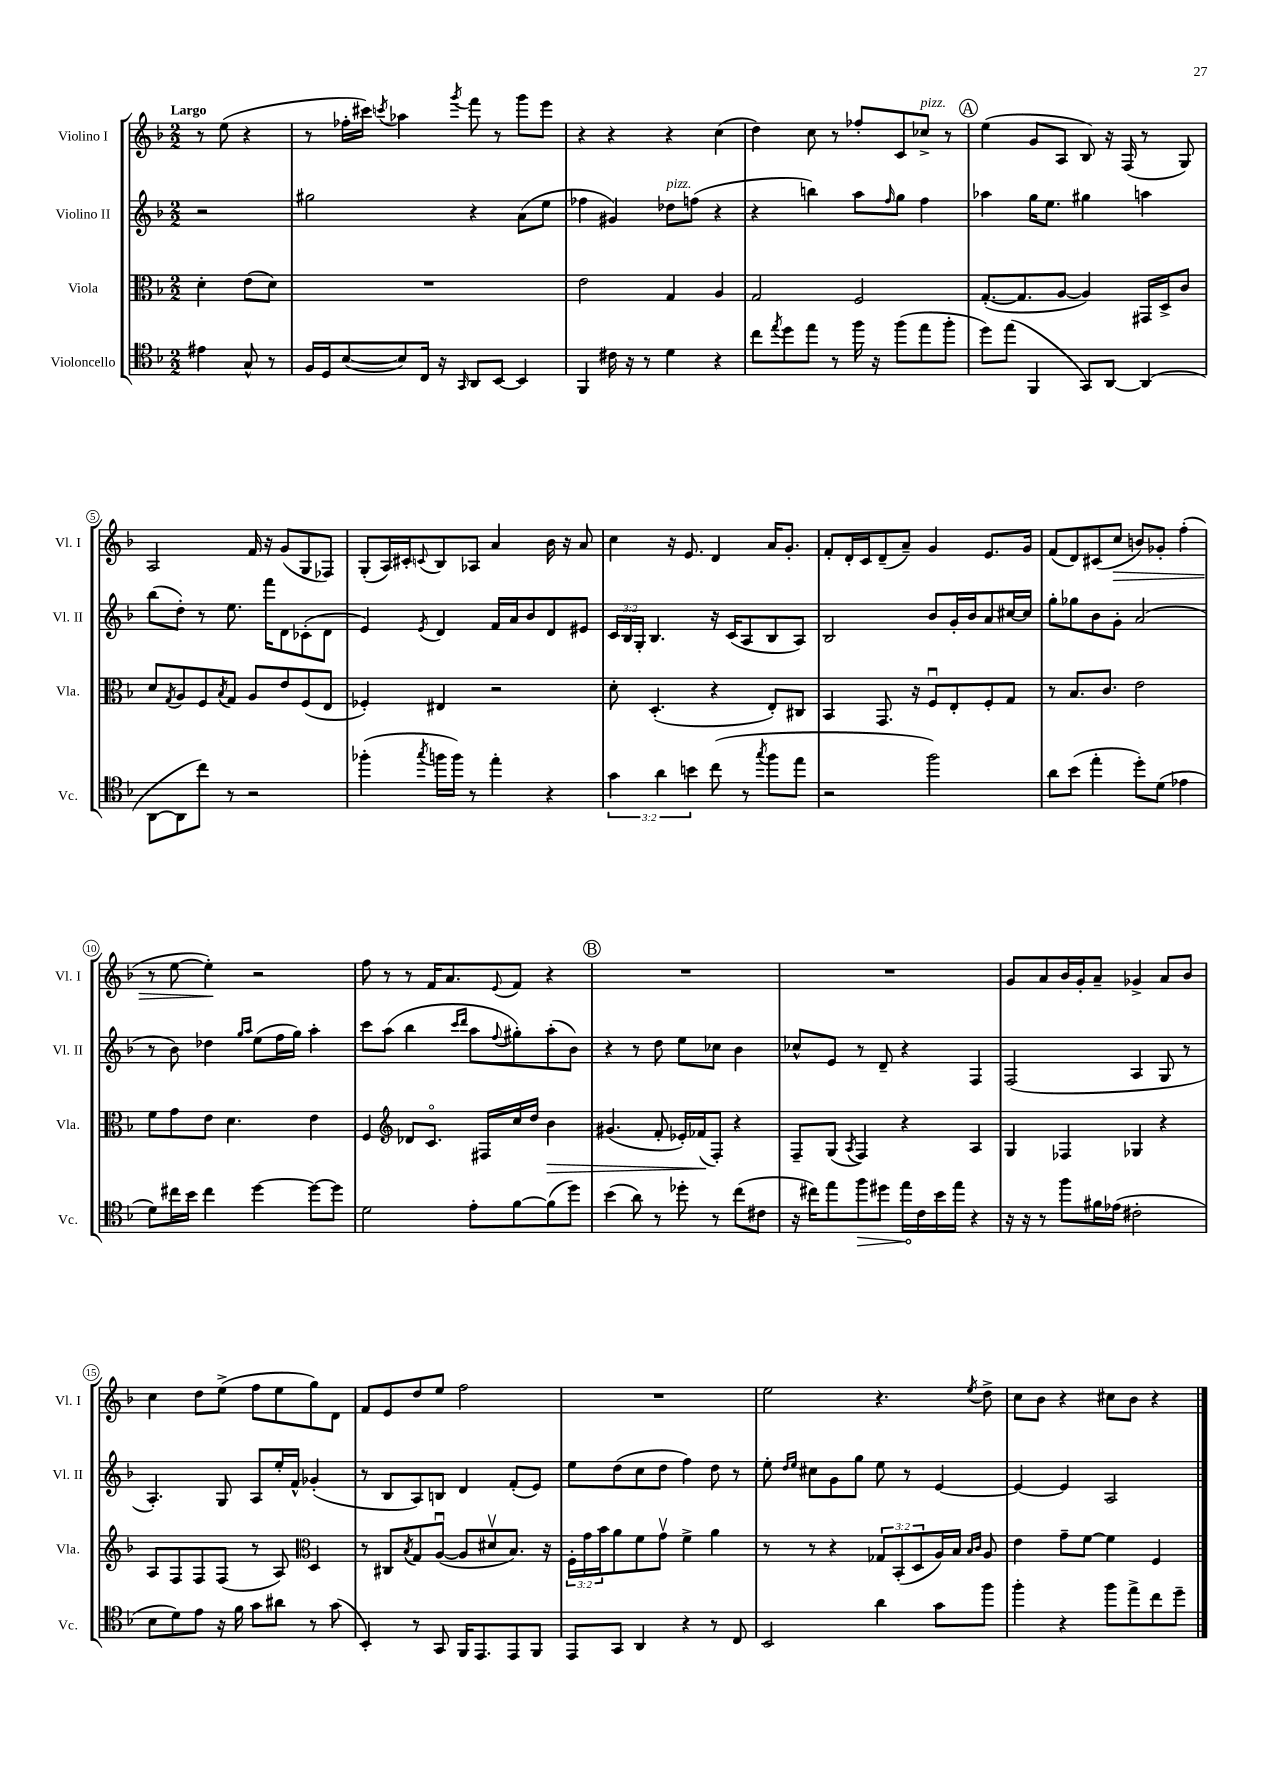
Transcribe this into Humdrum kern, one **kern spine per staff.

**kern	**kern	**kern	**kern
*staff4	*staff3	*staff2	*staff1
*clefC4	*clefC3	*clefG2	*clefG2
*k[b-]	*k[b-]	*k[b-]	*k[b-]
*M2/2	*M2/2	*M2/2	*M2/2
4e#\	4d'\	2r	8r
.	.	.	(8ee\
8G^^/	(8e\L	.	4r
8r	8d\J)	.	.
=	=	=	=
16F/LL	1r	2gg#\	8r
16D/J	.	.	.
([8B-/	.	.	16ff-'\LL
.	.	.	16ccc#\JJ)
.	.	.	8qccc/
8B-/])	.	.	4aa-\
16C/Jk	.	.	.
16r	.	.	.
16qqGG/	.	.	8qggg/
8AA/L	.	4r	8fff\
[8BB-/J	.	.	8r
4BB-/]	.	(8a\L	8ggg\L
.	.	8ee\J	8eee\J
=	=	=	=
4FF/	2e\	4ff-\	4r
16c#\	.	4g#/)	4r
16r	.	.	.
8r	.	.	.
4d\	4G/	8dd-\L	4r
.	.	(8ff\J	.
4r	4A/	4r	(4cc\
=	=	=	=
8cc\L	2G/	4r	4dd\)
8qee/	.	.	.
8dd\	.	.	.
8ee\J	.	4bb\)	8cc\
8r	.	.	8r
16ff\	2F/	8aa\L	8ff-'/L
16r	.	.	.
.	.	16qqff/	.
(8ff\L	.	8gg\J	8c/
8ee\	.	4ff\	8cc-^/J
8ff'\J	.	.	8r
=	=	=	=
8dd\L)	([8.G'/L	4aa-\	(4ee\
(8ee\J	.	.	.
.	8.G/]	.	.
4FF/	.	16gg\LK	8g/L
.	.	8.ee\J	.
.	[8A/J	.	8A/J
8GG/L)	4A/])	4gg#\	8B-/)
[8AA/J	.	.	16r
.	.	.	(16F/
(4AA/]	16GG#/LL	4aa\	8r
.	16D^/J	.	.
.	8c/J	.	8G/)
=	=	=	=
[8AA\L	8d/L	(8bb-\L	2A/
.	8qG/	.	.
8AA\]	8A/	8dd'\J)	.
8cc\J)	8F/	8r	.
.	8qB-/	.	.
8r	8G/J	8.ee\	.
2r	8A/L	.	16f/
.	.	16fff\LK	16r
.	8e/	8d\	(8g/L
.	(8F/	(8c-'\	8G/
.	8E/J	8d\J	8F-/J)
=	=	=	=
(4ff-'\	4F-'/)	4e/)	(8G'/L
.	.	.	16A/L)
.	.	.	16c#'/J
8qgg/	.	8qe/	8qqc/
16ff\LL	4E#/	4d/	8B-/
16ff\JJ)	.	.	.
8r	.	.	8A-/J
4ee'\	2r	16f/LL	4a/
.	.	16a/J	.
.	.	8b-/	.
4r	.	8d/	16b-\
.	.	.	16r
.	.	8e#/J	8a/
=	=	=	=
6g\	8d'\	24c/LL	4cc\
.	.	24B-/	.
.	.	24G'/JJ	.
.	(4.D'/	4.B-/	.
6a\	.	.	.
.	.	.	16r
.	.	.	8.e/
6b\	.	.	.
(8cc\	4r	16r	4d/
.	.	(16c/LK	.
8r	.	8A/	.
8qgg/	.	.	.
8ff\L	8E'/L)	8B-/	16a/LK
.	.	.	8.g'/J
8ee\J	8C#/J	8A/J)	.
=	=	=	=
2r	4BB-/	2B-/	8f'/L
.	.	.	16d'/L
.	.	.	16c/J
.	8.GG/	.	(8d~/
.	.	.	8a~/J)
.	16r	.	.
2ff\)	8Fu/L	8b-/L	4g/
.	8E'/	16g'/L	.
.	.	16b-/J	.
.	8F'/	8a/	8.e/L
.	8G/J	[16cc#/L	.
.	.	16cc#/]JJ	16g/Jk
=	=	=	=
8a\L	8r	8gg'\L	(8f/L
(8b-\J	8.B-/L	8gg-\	8d/)
4ee'\	.	8b-\	(8c#/
.	8.c/J	.	.
.	.	8g'\J	8cc/J
8dd'\L)	2e\	(2a/	8b/L)
(8d\J	.	.	8g-'/J
4e-\	.	.	(4ff'\
=	=	=	=
8d\L)	8f\L	8r	8r
16cc#\L	8g\	8b-\)	[8ee\
16b-\JJ	.	.	.
4cc#\	8e\J	4dd-\	4ee'\])
.	4.d\	.	.
.	.	16qqgg/LL	.
.	.	16qqaa/JJ	.
[4dd\	.	(8ee\L	2r
.	.	16ff\L	.
.	.	16gg\JJ)	.
8dd\_L	4e\	4aa'\	.
8dd\]J	.	.	.
=	=	=	=
2d\	4F/	8ccc\L	8ff\
.	.	(8aa\J	8r
*	*clefG2	*	*
.	8d-/L	4bb-\	8r
.	8.co/J	.	16f/LK
.	.	.	8.a/
.	.	16qqccc/LL	.
.	.	16qqddd/JJ	.
8e'\L	.	8aa\L	.
.	16F#/LL	.	.
.	.	8qqff/	8qqe/
[8f\	16cc/	8gg#'\)	8f/J
.	16dd/JJ	.	.
(8f\]	4b-\	(8aa'\	4r
8dd\J)	.	8b-\J)	.
=	=	=	=
(4b-\	(4.g#/	4r	1r
8a\)	.	8r	.
8r	8f'/	8dd\	.
8dd-'\	16e-'/LL)	8ee\L	.
.	(16f-/J	.	.
8r	8F'/J)	8cc-\J	.
(8cc\L	4r	4b-\	.
8c#\J	.	.	.
=	=	=	=
16r	8F~/L	8cc-^^/L	1r
16cc#\LK)	.	.	.
8ee\	(8G/J	8e/J	.
.	8qA/	.	.
8ff\	4F/)	8r	.
8dd#\J	.	8d~/	.
16ee\LL	4r	4r	.
16c\	.	.	.
16b-\	.	.	.
16ee\JJ	.	.	.
4r	4A/	4F/	.
=	=	=	=
16r	4G/	(2F/	8g/L
16r	.	.	.
8r	.	.	8a/
8ff\L	4F-/	.	16b-/L
.	.	.	16g'/J
16f#\L	.	.	8a~/J
(16e-\JJ	.	.	.
2c#'\	4G-/	4A/	4g-^/
.	4r	8G/	8a/L
.	.	8r	8b-/J
=	=	=	=
8B-\L	8A/L	4.A'/)	4cc\
8d\)	8F/	.	.
8e\J	8F/	.	8dd\L
16r	(8F/J	8G/	(8ee^\J
16f\	.	.	.
8g\L	8r	8A/L	8ff\L
8a#\J	8A/)	16ee'/L	8ee\
.	.	16f^^/JJ	.
*	*clefC3	*	*
8r	4D/	(4g-'/	8gg\)
(8g\	.	.	8d\J
=	=	=	=
4BB-'/)	8r	8r	8f/L
.	8C#/L	8B-/L	8e/
.	8qB-/	.	.
8r	8G/	8A/)	8dd/
8GG/	([8Au/J	8B/J	8ee/J
16FF/LK	8A/]L	4d/	2ff\
8.EE/	.	.	.
.	8d#v/	.	.
8EE/	8.B-/J)	(8f'/L	.
8FF/J	.	8e/J)	.
.	16r	.	.
=	=	=	=
8EE/L	24F'\LL	8ee\L	1r
.	24g\	.	.
.	24b-\J	.	.
8GG/J	8a\	(8dd\	.
4AA/	8f\	8cc\	.
.	8gv\J	8dd\J	.
4r	4f^\	4ff\)	.
8r	4a\	8dd\	.
8C/	.	8r	.
=	=	=	=
2BB-/	8r	8ee'\	2ee\
.	.	16qqdd/LL	.
.	.	16qqee/JJ	.
.	8r	8cc#\L	.
.	4r	8g\	.
.	.	8gg\J	.
4a\	12G-/L	8ee\	4.r
.	(12BB-'/	.	.
.	.	8r	.
.	12D/	.	.
8g\L	16A/L)	[4e/	.
.	16B-/JJ	.	.
.	16qqB-/LL	.	.
.	16qqc/JJ	.	8qee/
8ff\J	8A/	.	8dd^\
=	=	=	=
4ff'\	4e\	4e/_	8cc\L
.	.	.	8b-\J
4r	8g~\L	4e/]	4r
.	[8f\J	.	.
8ff\L	4f\]	2A/	8cc#\L
8ee^\	.	.	8b-\J
8cc\	4F/	.	4r
8dd~\J	.	.	.
==	==	==	==
*-	*-	*-	*-
